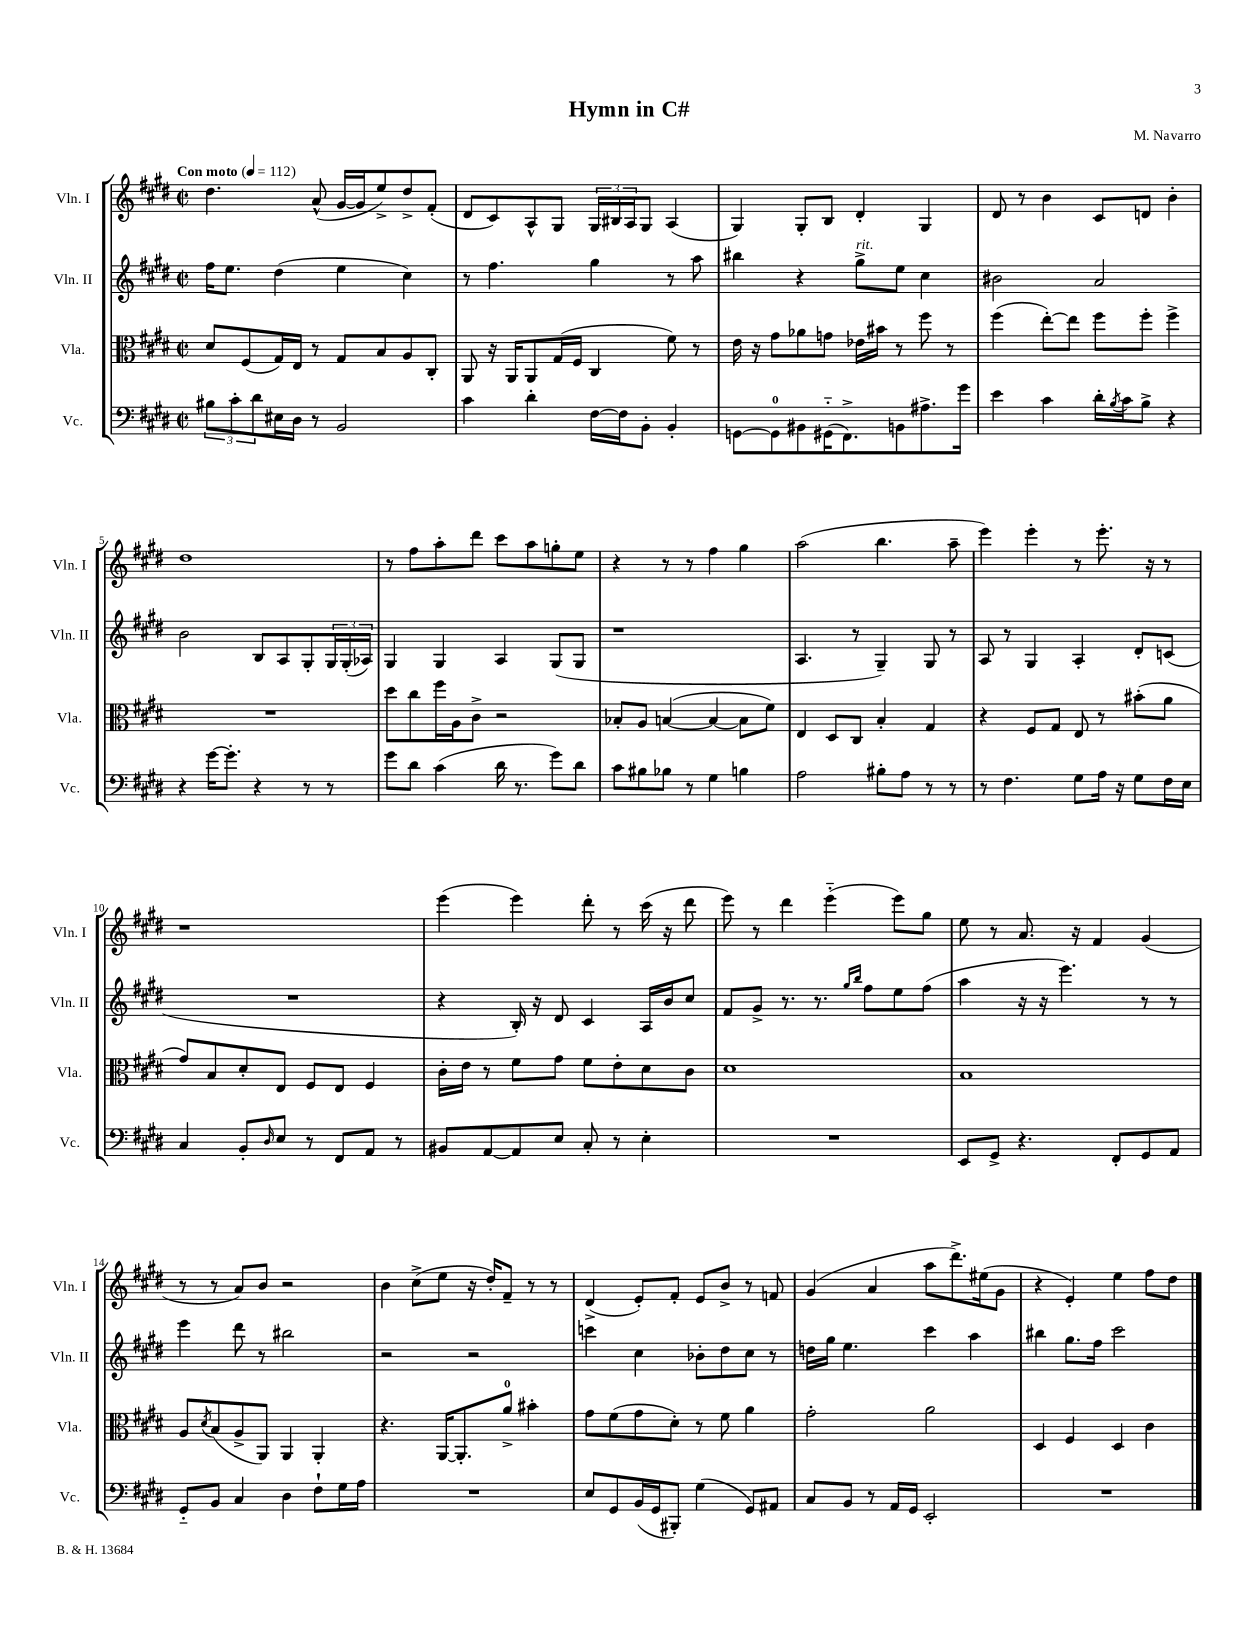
\header { title = "Hymn in C#" composer = "M. Navarro" }
<<
\new StaffGroup <<
\new Staff = "s0" \with { instrumentName = "Vln. I" shortInstrumentName = "Vln. I" } {
    \clef treble \key e \major \defaultTimeSignature \time 2/2 \tempo "Con moto" 4 = 112
    dis''4. a'8-^( gis'16~ gis'16 e''8->) dis''8-> fis'8-.( |
    dis'8 cis'8) a8-^ gis8 \tuplet 3/2 { gis16 bis16 a16 } gis8 a4( |
    gis4) gis8-. b8 dis'4-. gis4 |
    dis'8 r8 b'4 cis'8 d'8 b'4-. |
    dis''1 |
    r8 fis''8 a''8-. dis'''8 cis'''8 a''8 g''8-. e''8 |
    r4 r8 r8 fis''4 gis''4 |
    a''2( b''4. a''8-- |
    e'''4) e'''4-. r8 e'''8.-. r16 r8 |
    r1 |
    e'''4( e'''4) dis'''8-. r8 cis'''16( r16 dis'''8 |
    e'''8) r8 dis'''4 e'''4-_( e'''8) gis''8 |
    e''8 r8 a'8. r16 fis'4 gis'4( |
    r8 r8 a'8) b'8 r2 |
    b'4 cis''8->( e''8 r16 dis''16-.) fis'8-- r8 r8 |
    dis'4->( e'8-.) fis'8-. e'8 b'8-> r8 f'8 |
    gis'4( a'4 a''8 dis'''8.->) eis''16( gis'8 |
    r4 e'4-.) e''4 fis''8 dis''8 \bar "|." |
}
\new Staff = "s1" \with { instrumentName = "Vln. II" shortInstrumentName = "Vln. II" } {
    \clef treble \key e \major \defaultTimeSignature \time 2/2
    fis''16 e''8. dis''4( e''4 cis''4) |
    r8 fis''4. gis''4 r8 a''8 |
    bis''4 r4 gis''8->^\markup { \italic "rit." } e''8 cis''4 |
    bis'2 a'2 |
    b'2 b8 a8 gis8-. \tuplet 3/2 { gis16 gis16-.( aes16) } |
    gis4 gis4 a4 gis8( gis8 |
    r1 |
    a4. r8 gis4--) gis8 r8 |
    a8 r8 gis4 a4-. dis'8-. c'8( |
    R1 |
    r4 b16-.) r16 dis'8 cis'4 a16 b'16 cis''8 |
    fis'8 gis'8-> r8. r8. \grace { gis''16 b''16 } fis''8 e''8 fis''8( |
    a''4 r16 r16 e'''4.) r8 r8 |
    e'''4 dis'''8 r8 bis''2 |
    r2 r2 |
    c'''4 cis''4 bes'8-. dis''8 cis''8 r8 |
    d''16 gis''16 e''4. cis'''4 a''4 |
    bis''4 gis''8. fis''16 cis'''2 \bar "|." |
}
\new Staff = "s2" \with { instrumentName = "Vla." shortInstrumentName = "Vla." } {
    \clef alto \key e \major \defaultTimeSignature \time 2/2
    dis'8 fis8( gis16) e16 r8 gis8 b8 a8 cis8-. |
    a,8 r16 a,16 a,8 gis16( fis16 cis4 fis'8) r8 |
    e'16 r16 gis'8 aes'8 g'8 ees'16 bis'16 r8 fis''8 r8 |
    fis''4( e''8~-.) e''8 fis''8 fis''8-. fis''4-> |
    R1 |
    dis''8 cis''8 fis''16 a16 cis'8-> r2 |
    bes8-. a8 b4~( b4~ b8 fis'8) |
    e4 dis8 cis8 b4-. gis4 |
    r4 fis8 gis8 e8 r8 bis'8-.( a'8 |
    gis'8) b8 dis'8-. e8 fis8 e8 fis4 |
    cis'16-. e'16 r8 fis'8 gis'8 fis'8 e'8-. dis'8 cis'8 |
    dis'1 |
    b1 |
    a8 \acciaccatura { dis'8 } b8( a8-> a,8) a,4 a,4-. |
    r4. a,16~ a,8.-. a'8-0-> bis'4-. |
    gis'8 fis'8( gis'8 dis'8-.) r8 fis'8 a'4 |
    gis'2-. a'2 |
    dis4 fis4 dis4 cis'4 \bar "|." |
}
\new Staff = "s3" \with { instrumentName = "Vc." shortInstrumentName = "Vc." } {
    \clef bass \key e \major \defaultTimeSignature \time 2/2
    \tuplet 3/2 { bis8 cis'8-. dis'8 } eis16 dis16 r8 b,2 |
    cis'4 dis'4-. fis16~ fis16 b,8-. b,4-. |
    g,8~ g,8-0 bis,8 gis,16-_( fis,8.->) b,8 ais8.-> gis'16 |
    e'4 cis'4 dis'16-. \acciaccatura { b8 } cis'16 b8-> r4 |
    r4 gis'16~ gis'8.-. r4 r8 r8 |
    gis'8 dis'8 cis'4( dis'16 r8. gis'8) dis'8 |
    cis'8 bis8 bes8 r8 gis4 b4 |
    a2 bis8-. a8 r8 r8 |
    r8 fis4. gis8 a16 r16 gis8 fis16 e16 |
    cis4 b,8-. \grace { dis16 } e8 r8 fis,8 a,8 r8 |
    bis,8 a,8~ a,8 e8 cis8-. r8 e4-. |
    R1 |
    e,8 gis,8-> r4. fis,8-. gis,8 a,8 |
    gis,8-_ b,8 cis4 dis4 fis8-! gis16 a16 |
    R1 |
    e8 gis,8 b,16( gis,16 bis,,8-.) gis4( gis,8) ais,8 |
    cis8 b,8 r8 a,16 gis,16 e,2-. |
    R1 \bar "|." |
}
>>
>>
